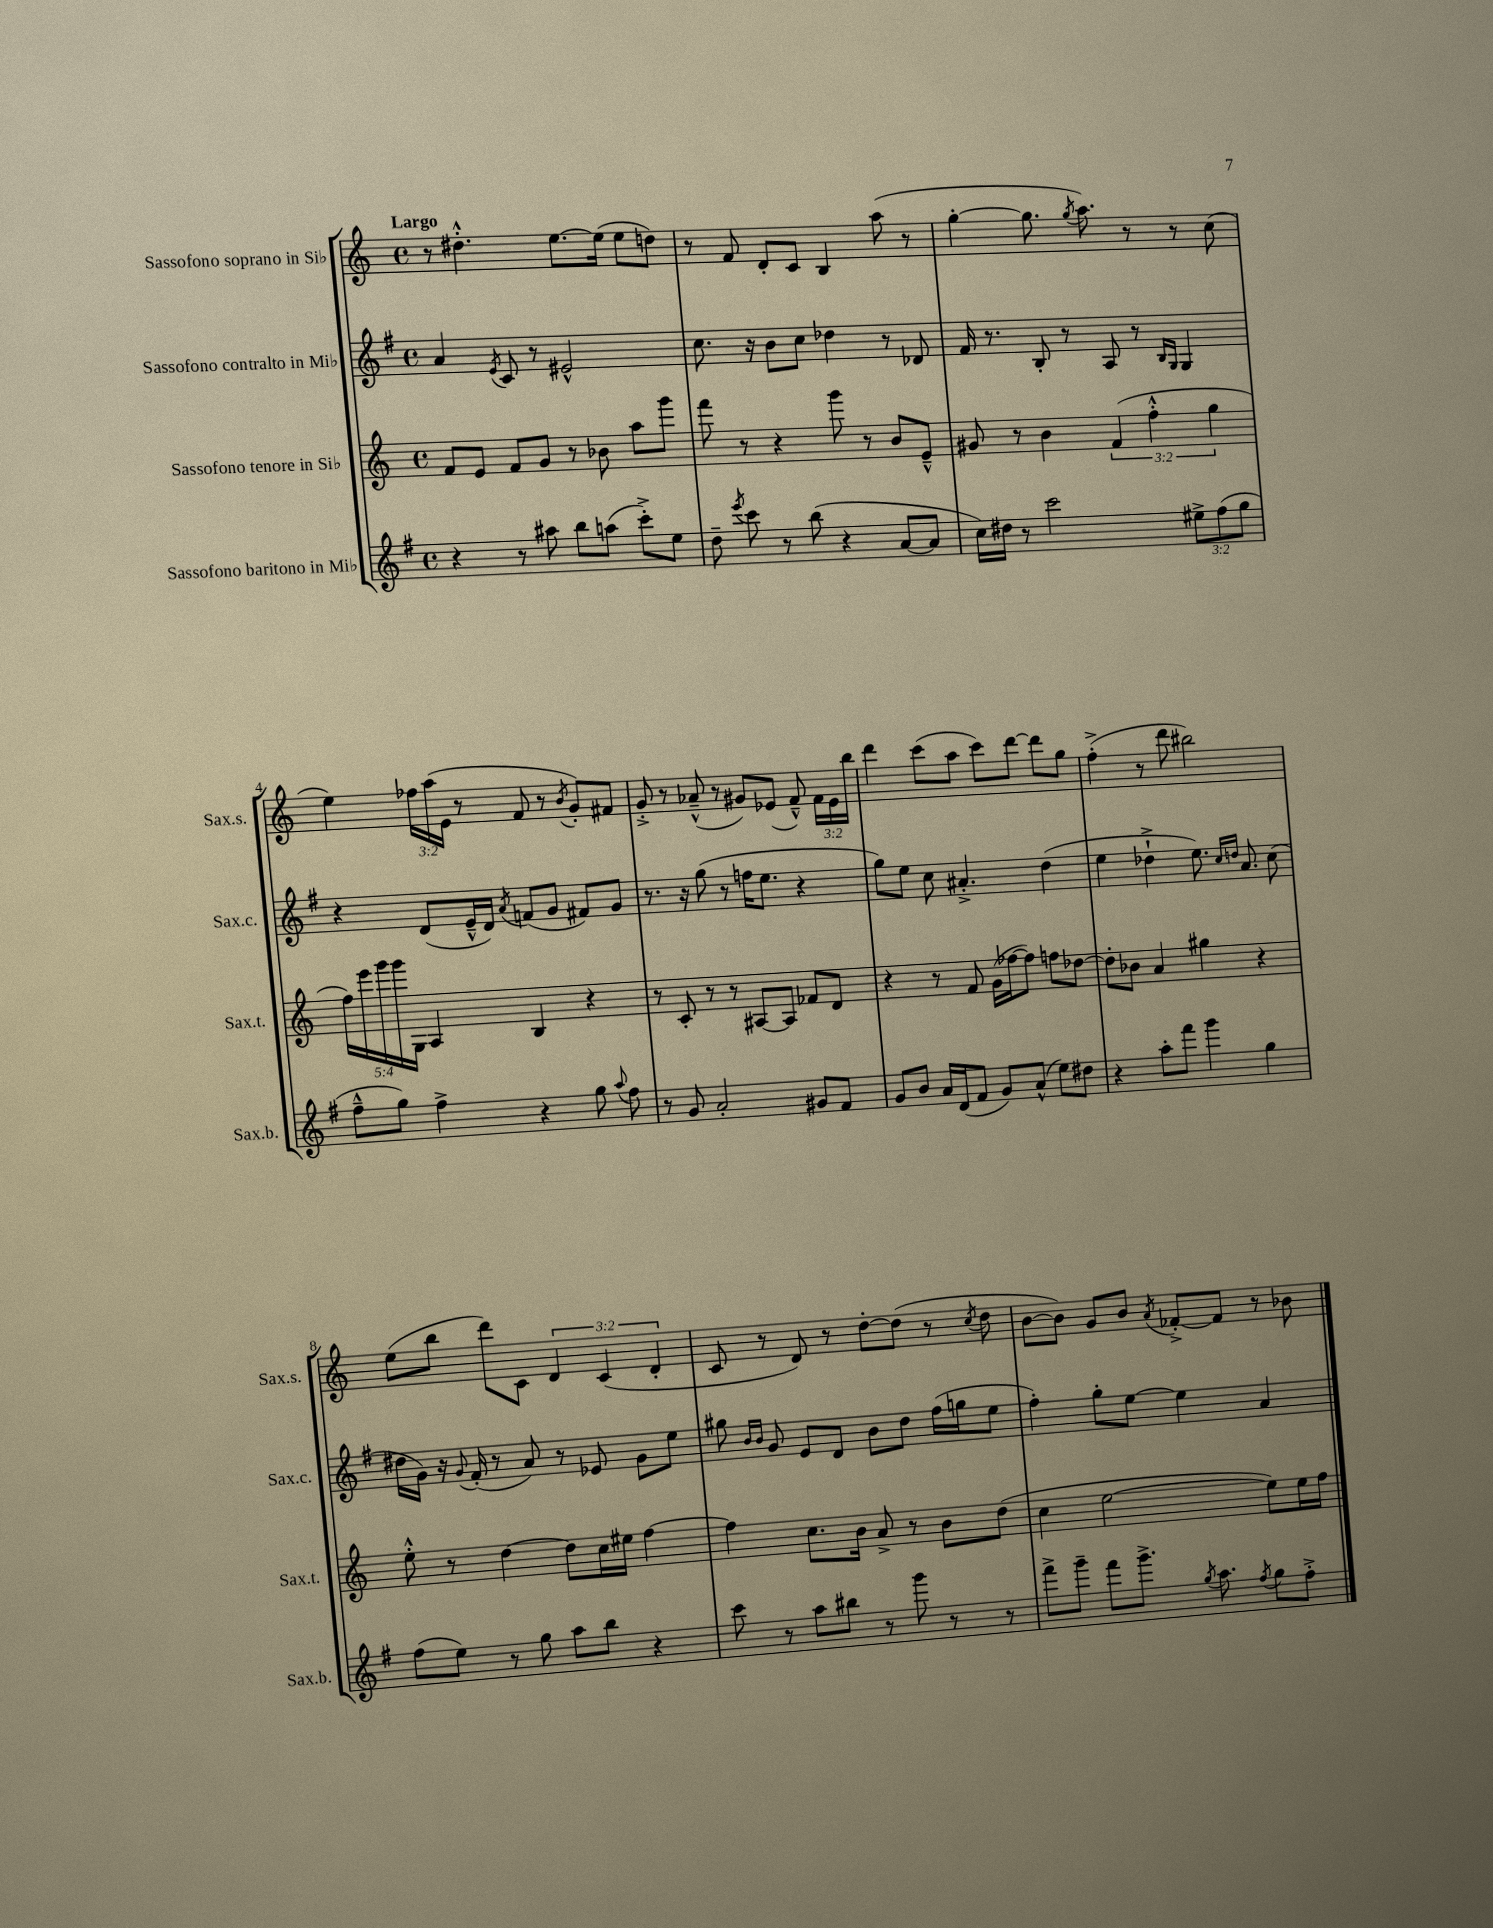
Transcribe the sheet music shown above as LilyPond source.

<<
\new StaffGroup <<
\new Staff = "s0" \with { instrumentName = "Sassofono soprano in Sib" shortInstrumentName = "Sax.s." } {
    \clef treble \key c \major \defaultTimeSignature \time 4/4 \override Staff.TupletNumber.text = #tuplet-number::calc-fraction-text \tempo "Largo"
    \autoBeamOff r8 dis''4.-.-^ e''8.[~ e''16]( e''8[ d''8]) |
    r8 f'8 d'8[-. c'8] b4 a''8( r8 |
    g''4~-. g''8. \acciaccatura { g''8 } a''8.) r8 r8 c''8( |
    e''4) \tuplet 3/2 { fes''16[ a''16( e'16] } r8 f'8 r8 \acciaccatura { b'8 } g'8[-.) fis'8] |
    g'8-.-> r8 aes'8---^( r8 gis'8[) ees'8]( f'8---^) \tuplet 3/2 { f'16[ ees'16 b''16] } |
    d'''4 c'''8[( a''8] c'''8[) d'''8]~ d'''8[ g''8] |
    f''4-.->( r8 d'''8 bis''2) |
    e''8[( b''8] d'''8[) c'8] \tuplet 3/2 { d'4 c'4( d'4-. } |
    c'8 r8 d'8) r8 d''8[~-. d''8]( r8 \acciaccatura { c''8 } d''8 |
    b'8[~ b'8]) g'8[ b'8] \acciaccatura { a'8 } fes'8[~-.-> fes'8] r8 bes'8 \bar "|." |
}
\new Staff = "s1" \with { instrumentName = "Sassofono contralto in Mib" shortInstrumentName = "Sax.c." } {
    \clef treble \key g \major \defaultTimeSignature \time 4/4
    \autoBeamOff a'4 \acciaccatura { e'8 } c'8 r8 eis'2-^ |
    c''8. r16 b'8[ c''8] des''4 r8 des'8 |
    fis'16 r8. b8-. r8 a8 r8 \grace { b16[ g16] } g4 |
    r4 d'8[( e'16---^ d'16]) \acciaccatura { a'8 } f'8[( g'8] fis'8[) g'8] |
    r8. r16 g''8( r8 f''16[ e''8.] r4 |
    g''8[) e''8] c''8 ais'4.-.-> d''4( |
    e''4 des''4-!-> e''8.) \grace { c''16[ d''16] } a'8. c''8( |
    dis''16[ g'16]) r16 \appoggiatura { g'8 } fis'16-.( r8 a'8) r8 ees'8 g'8[ e''8] |
    gis''8 \grace { b'16[ b'16] } g'8 e'8[ d'8] b'8[ d''8] fis''16[( g''16 e''8] |
    fis''4-.) g''8[-. e''8]~ e''4 a'4 \bar "|." |
}
\new Staff = "s2" \with { instrumentName = "Sassofono tenore in Sib" shortInstrumentName = "Sax.t." } {
    \clef treble \key c \major \defaultTimeSignature \time 4/4 \override Staff.TupletNumber.text = #tuplet-number::calc-fraction-text
    \autoBeamOff f'8[ e'8] f'8[ g'8] r8 bes'8 a''8[ g'''8] |
    f'''8 r8 r4 g'''8 r8 b'8[ e'8]---^ |
    gis'8 r8 b'4 \tuplet 3/2 { f'4( f''4-.-^ g''4 } |
    \tuplet 5/4 { f''16[) e'''16 g'''16 g'''16 g16] } a4 b4 r4 |
    r8 c'8-. r8 r8 ais8[~ ais8] fes'8[ d'8] |
    r4 r8 f'8 g'16[( fes''16~ fes''8]) f''8[ des''8]~ |
    des''8[-. bes'8] a'4 gis''4 r4 |
    e''8-.-^ r8 d''4~ d''8[ c''16 eis''16] f''4~ |
    f''4 c''8.[ b'16] a'8-> r8 b'8[ d''8]( |
    c''4 e''2~ e''8[) e''16 f''16] \bar "|." |
}
\new Staff = "s3" \with { instrumentName = "Sassofono baritono in Mib" shortInstrumentName = "Sax.b." } {
    \clef treble \key g \major \defaultTimeSignature \time 4/4 \override Staff.TupletNumber.text = #tuplet-number::calc-fraction-text
    \autoBeamOff r4 r8 ais''8 b''8[ a''8]( c'''8[-.->) e''8] |
    d''8-- \acciaccatura { e'''8 } c'''8 r8 b''8( r4 a'8[~ a'8] |
    c''16[) dis''16] r8 c'''2 \tuplet 3/2 { eis''8[-> fis''8( g''8] } |
    fis''8[---^ g''8]) fis''4-> r4 g''8 \appoggiatura { a''8 } fis''8 |
    r8 g'8 a'2-. gis'8[ fis'8] |
    g'8[ b'8] a'16[ d'16( fis'8] g'8[) a'8]-^( e''8[) dis''8] |
    r4 a''8[-. fis'''8] g'''4 g''4 |
    fis''8[( e''8]) r8 g''8 a''8[ b''8] r4 |
    c'''8 r8 a''8[ bis''8] r8 g'''8 r8 r8 |
    fis'''8[-> g'''8]-- fis'''8[ g'''8.]-> \acciaccatura { g''8 } a''8. \acciaccatura { fis''8 } g''8[ fis''8]-.-> \bar "|." |
}
>>
>>
